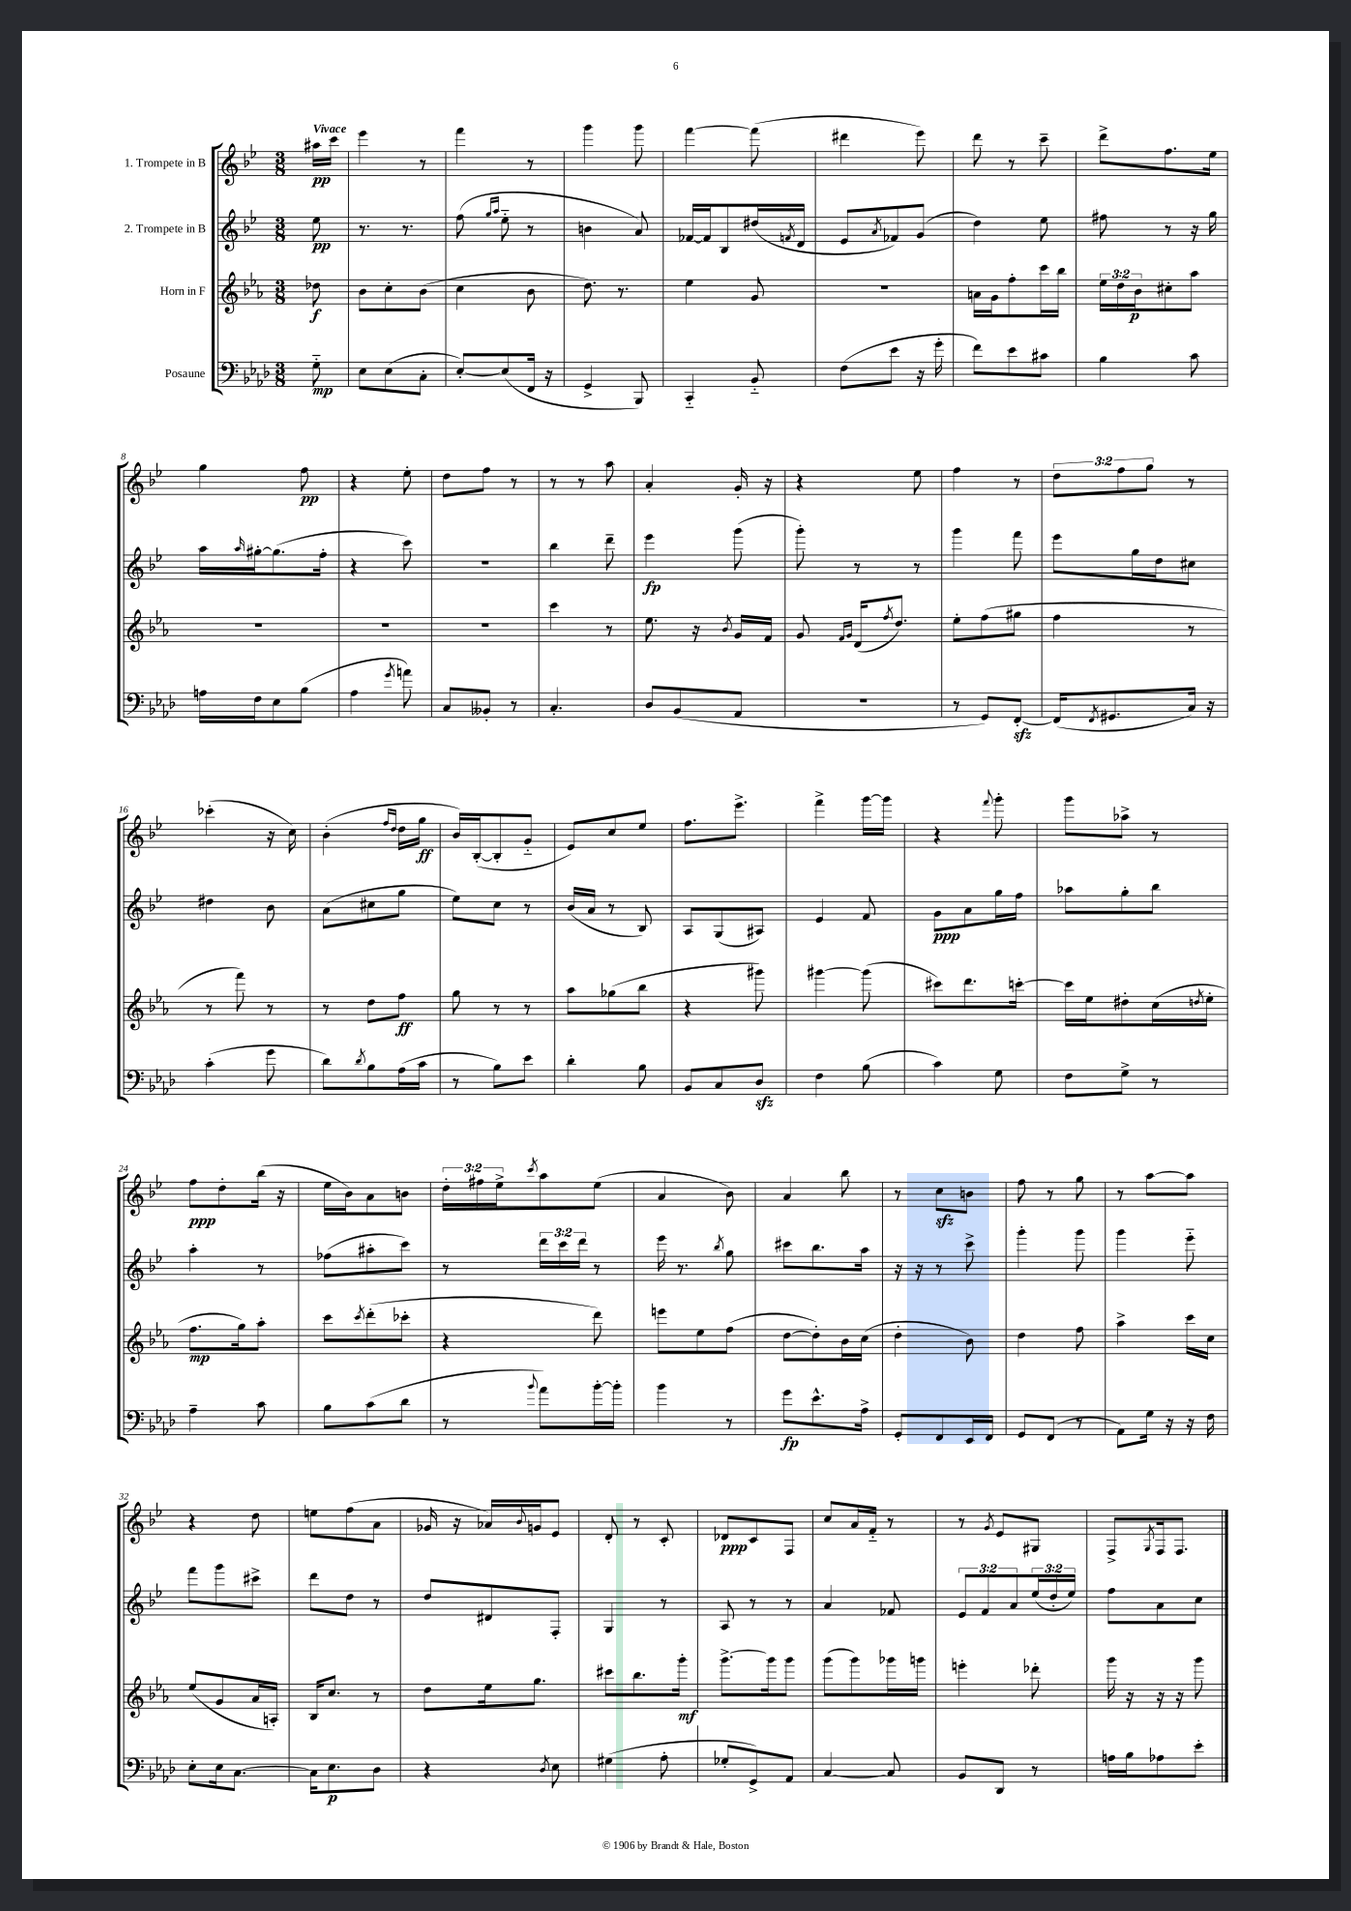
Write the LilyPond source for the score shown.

<<
\new StaffGroup <<
\new Staff = "s0" \with { instrumentName = "1. Trompete in B" } {
    \clef treble \key bes \major \numericTimeSignature \time 3/8 \override Staff.TupletNumber.text = #tuplet-number::calc-fraction-text \partial 8 \tempo "Vivace"
    ais''16\pp c'''16 |
    ees'''4 r8 |
    f'''4 r8 |
    g'''4 g'''8 |
    f'''4~ f'''8( |
    dis'''4 ees'''8) |
    d'''8 r8 c'''8-- |
    d'''8-> f''8. ees''16 |
    g''4 f''8\pp |
    r4 ees''8-. |
    d''8 f''8 r8 |
    r8 r8 a''8 |
    a'4-. g'16-. r16 |
    r4 ees''8 |
    f''4 r8 |
    \tuplet 3/2 { d''8 f''8 g''8 } r8 |
    ces'''4-.( r16 c''16) |
    bes'4-.( \grace { f''16 d''16 } d''16 g''16\ff |
    bes'16) bes16~-.( bes8-. g'8-_ |
    ees'8) c''8 ees''8 |
    f''8. ees'''8.-> |
    f'''4-> g'''16~ g'''16 |
    r4 \appoggiatura { f'''8 } g'''8-. |
    g'''8 aes''8-> r8 |
    f''8\ppp d''8-. bes''16( r16 |
    ees''16 bes'16) a'8 b'8 |
    \tuplet 3/2 { d''16-. fis''16 ees''16-> } \acciaccatura { c'''8 } a''8 ees''8( |
    a'4 bes'8) |
    a'4 bes''8 |
    r8 c''8\sfz b'8 |
    f''8 r8 g''8 |
    r8 a''8~ a''8 |
    r4 d''8 |
    e''8 f''8( a'8 |
    ges'16 r16 aes'16) \appoggiatura { bes'8 } g'16 ees'8 |
    d'8-. r8 c'8-. |
    des'8\ppp c'8 f8 |
    c''8 a'16 f'16-_ r8 |
    r8 \acciaccatura { g'8 } ees'8 gis8 |
    f8-> \acciaccatura { g8 } f16 f8. \bar "|." |
}
\new Staff = "s1" \with { instrumentName = "2. Trompete in B" } {
    \clef treble \key bes \major \numericTimeSignature \time 3/8 \override Staff.TupletNumber.text = #tuplet-number::calc-fraction-text \partial 8
    ees''8\pp |
    r8. r8. |
    f''8( \grace { g''16 a''16 } ees''8-_ r8 |
    b'4 a'8) |
    fes'16~ fes'16 bes8 dis''16( \acciaccatura { f'8 } d'16 |
    ees'8 \acciaccatura { a'8 } fes'8) g'8( |
    d''4) ees''8 |
    fis''8 r8 r16 g''16 |
    a''16 \grace { a''16 } gis''16~-. gis''8.( f''16-. |
    r4 c'''8) |
    R4. |
    bes''4 d'''8-- |
    ees'''4\fp g'''8( |
    g'''8-.) r8 r8 |
    g'''4 f'''8 |
    ees'''8 g''16 d''16 cis''8 |
    dis''4 bes'8 |
    a'8( cis''8 g''8 |
    ees''8) c''8 r8 |
    bes'16( a'16 r8 bes8) |
    a8 g8( ais8) |
    ees'4 f'8 |
    g'8\ppp a'8 g''16 f''16 |
    aes''8 g''8-. bes''8 |
    a''4-. r8 |
    fes''8( ais''8-. c'''8) |
    r8 \tuplet 3/2 { d'''16 c'''16 d'''16 } r8 |
    ees'''16 r8. \acciaccatura { bes''8 } g''8 |
    cis'''8 bes''8. a''16 |
    r16 r16 r8 c'''8-> |
    g'''4-. g'''8 |
    g'''4 ees'''8-_ |
    f'''8 g'''8 cis'''8-> |
    d'''8 d''8 r8 |
    d''8 dis'8 f8-. |
    g4 r8 |
    a8 r8 r8 |
    a'4 fes'8 |
    \tuplet 3/2 { ees'8 f'8 a'8 } \tuplet 3/2 { ees''16( d''16-. ees''16) } |
    f''8 a'8 c''8 \bar "|." |
}
\new Staff = "s2" \with { instrumentName = "Horn in F" } {
    \clef treble \key ees \major \numericTimeSignature \time 3/8 \override Staff.TupletNumber.text = #tuplet-number::calc-fraction-text \partial 8
    des''8\f |
    bes'8 c''8-. bes'8( |
    c''4 bes'8 |
    d''8.) r8. |
    ees''4 g'8 |
    R4. |
    a'16 g'16 f''8-. c'''16 bes''16 |
    \tuplet 3/2 { ees''16 d''16 bes'16\p } cis''8-. aes''8 |
    R4. |
    R4. |
    R4. |
    c'''4 r8 |
    ees''8. r16 \acciaccatura { bes'8 } g'16 f'16 |
    g'8 \grace { f'16 g'16 } d'16( \acciaccatura { f''8 } d''8.) |
    ees''8-. f''8( gis''8 |
    f''4 r8 |
    r8 f'''8) r8 |
    r8 d''8 f''8\ff |
    g''8 r8 r8 |
    aes''8 ges''8( bes''8 |
    r4 gis'''8) |
    gis'''4~ gis'''8( |
    cis'''8) d'''8. c'''16~-. |
    c'''16 ees''16 dis''8-. c''16( \acciaccatura { d''8 } ees''16-. |
    f''8.\mp g''16) aes''8-. |
    c'''8 \acciaccatura { c'''8 } d'''8-.( ces'''8-. |
    r4 d'''8) |
    e'''8 ees''8 f''8( |
    d''8~ d''8-.) bes'16 c''16( |
    d''4-. bes'8) |
    d''4 f''8 |
    aes''4-> c'''16 c''16 |
    ees''8( g'8 aes'16 a16-.) |
    bes16 c''8. r8 |
    d''8 ees''16 g''8. |
    cis'''8 bes''8. g'''16-.\mf |
    g'''8.~-> g'''16 g'''8 |
    g'''8( g'''8) ges'''16 g'''16 |
    e'''4-. des'''8-. |
    g'''16 r16 r16 r16 g'''8 \bar "|." |
}
\new Staff = "s3" \with { instrumentName = "Posaune" } {
    \clef bass \key aes \major \numericTimeSignature \time 3/8 \partial 8
    g8-_\mp |
    ees8 ees8( c8-. |
    ees8~-.) ees8( f,16 r16 |
    g,4-> bes,,8) |
    c,4-_ bes,8-_ |
    f8( ees'8 r16 g'16-. |
    f'8) ees'8 cis'8 |
    bes4 c'8 |
    a16 f16 ees8 bes8( |
    aes4 \acciaccatura { g'8 } a'8) |
    c8 beses,8-. r8 |
    c4.-. |
    des8 bes,8( aes,8 |
    R4. |
    r8 g,8) f,8~-.\sfz |
    f,16( \acciaccatura { f,8 } gis,8. c16) r16 |
    c'4-.( g'8 |
    des'8) \acciaccatura { des'8 } bes8 aes16( c'16 |
    r8 bes8) ees'8 |
    des'4-. bes8 |
    bes,8 c8 des8\sfz |
    f4 bes8( |
    c'4) g8 |
    f8 g8-> r8 |
    aes4-- c'8 |
    bes8 c'8( des'8 |
    r8 \appoggiatura { bes'8 } aes'8) bes'16~-. bes'16-. |
    bes'4 r8 |
    g'8\fp ees'8.-^ aes16-> |
    g,8-. f,8 ees,16 f,16 |
    g,8 f,8( r8 |
    aes,8) g16 r16 r16 f16 |
    ees8-. ees16 c8.~ |
    c16 ees8.\p des8 |
    r4 \acciaccatura { des8 } ees8 |
    gis4( aes8-. |
    ges8-. g,8->) aes,8 |
    c4~ c8 |
    bes,8 des,8 r8 |
    a16 bes16 aes8 ees'8-. \bar "|." |
}
>>
>>
